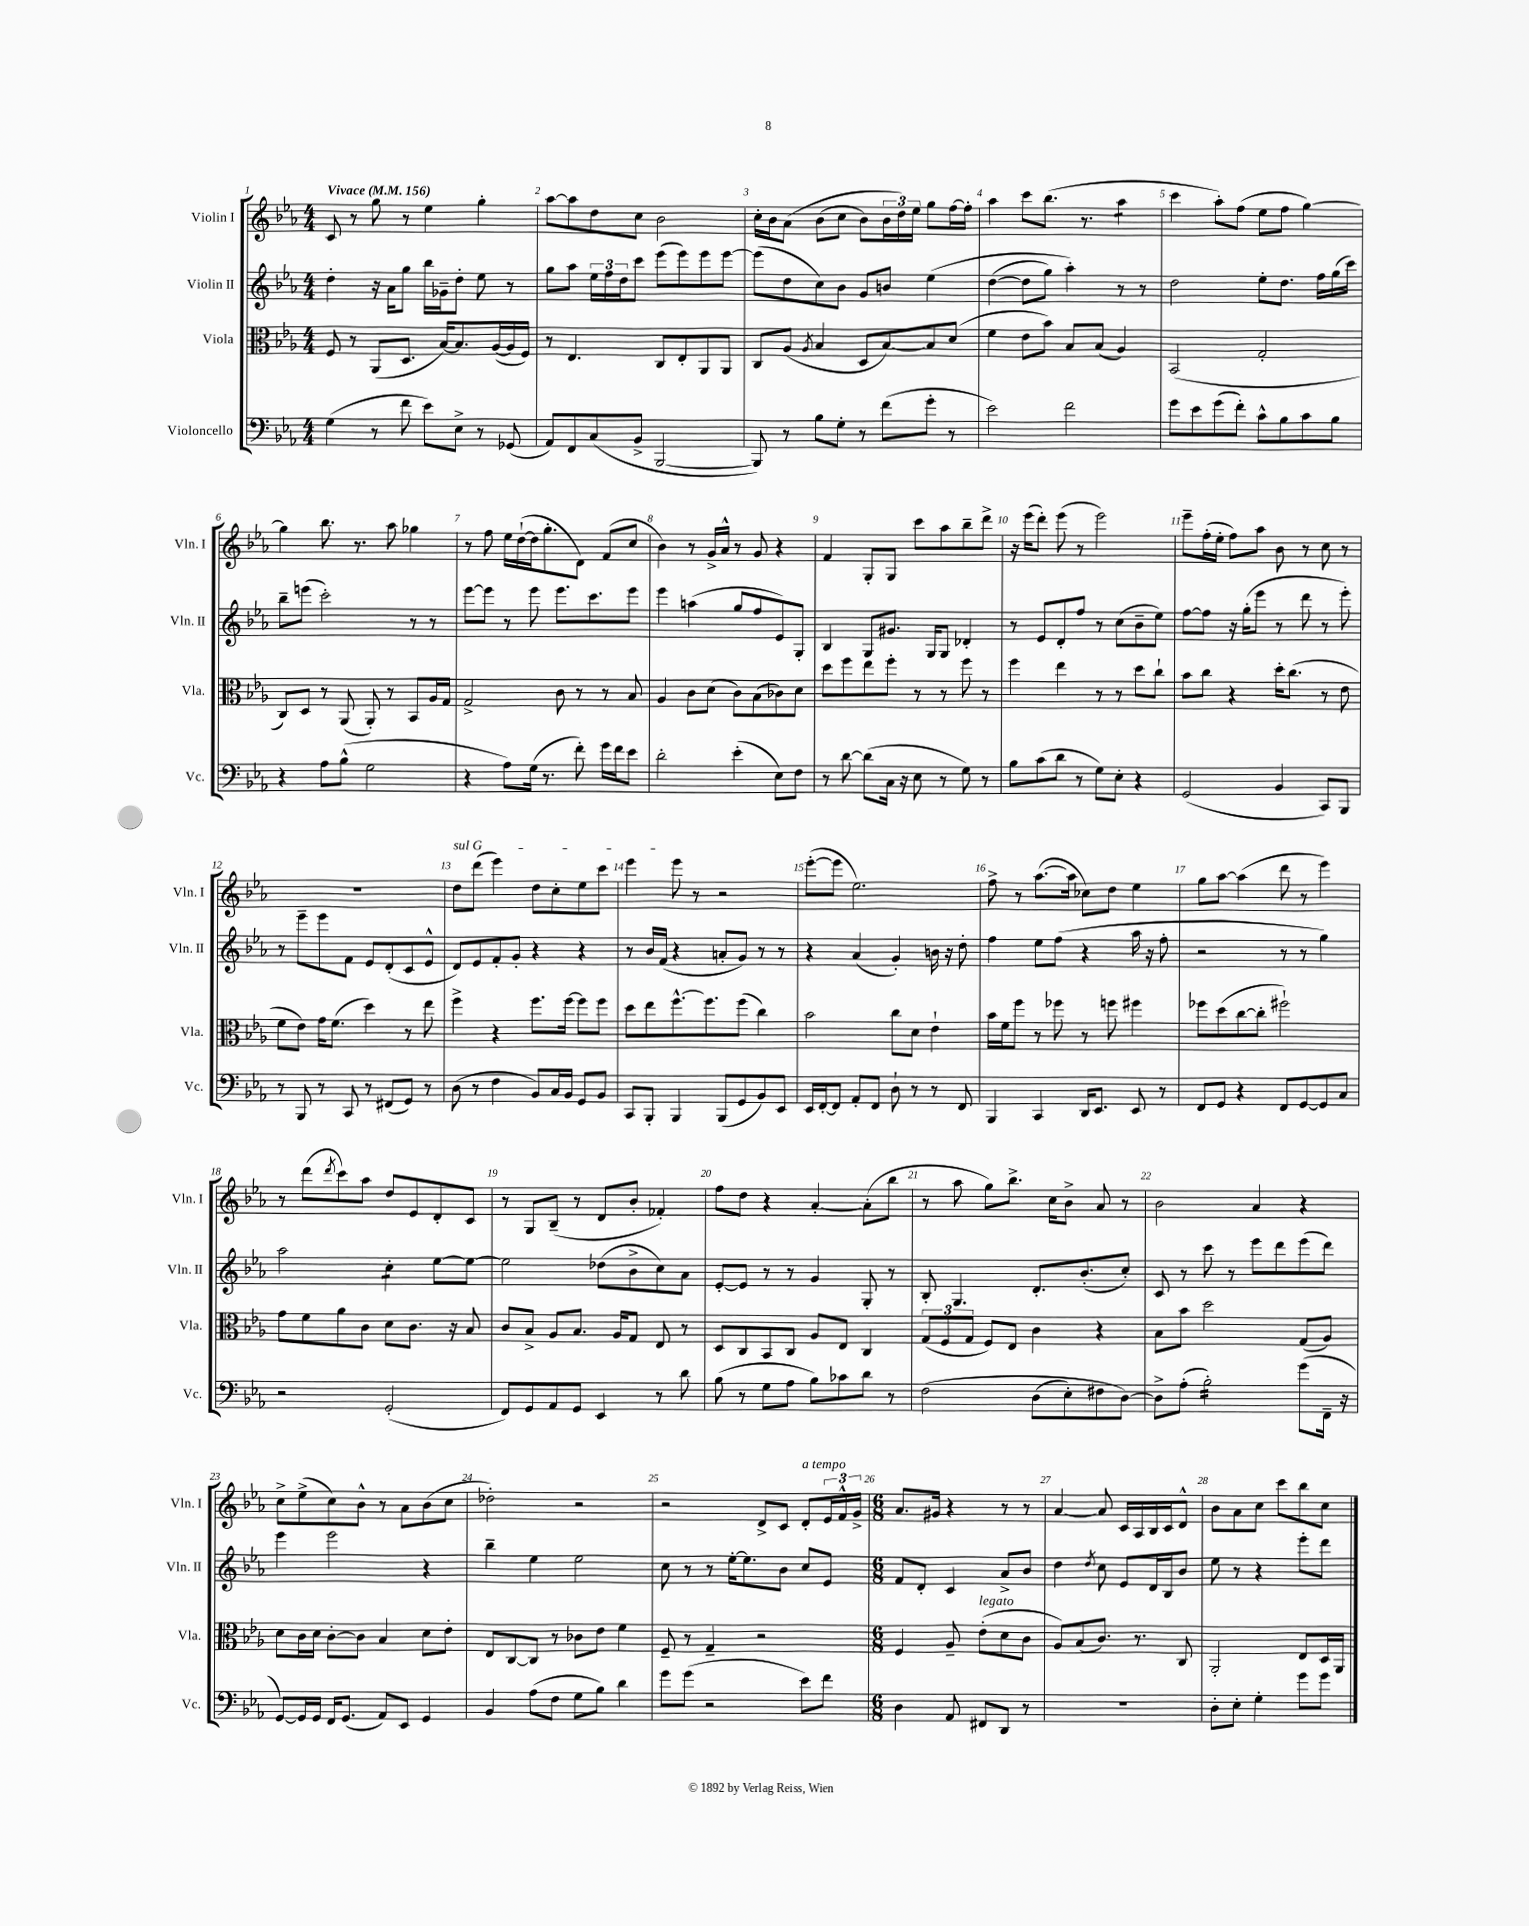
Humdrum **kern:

**kern	**kern	**kern	**kern
*staff4	*staff3	*staff2	*staff1
*clefF4	*clefC3	*clefG2	*clefG2
*k[b-e-a-]	*k[b-e-a-]	*k[b-e-a-]	*k[b-e-a-]
*M4/4	*M4/4	*M4/4	*M4/4
*MM156	*MM156	*MM156	*MM156
(4G	8F	4dd'	8c
.	8r	.	8r
8r	(8AA-	16r	8gg
.	.	16a-	.
8f	8.D	8gg	8r
8e-)	.	16bb-	4ee-
.	[16B-)	16g-~	.
8E-^	8.B-]	8dd'	.
8r	.	8ee-	4gg'
.	([16A-	.	.
(8GG-	16A-]	8r	.
.	16F)	.	.
=	=	=	=
8AA-)	8r	8gg	[8aa-
8FF	4.E-	8aa-	8aa-]
(8C	.	24ee-	8dd
.	.	24ff	.
.	.	24dd	.
8BB-^	.	8ccc	8cc
[2BBB-	8C	(8eee-	2b-
.	8E-'	8eee-)	.
.	8AA-	8eee-	.
.	8AA-	[8eee-	.
=	=	=	=
8BBB-])	8C	(8eee-]	16cc'
.	.	.	16b-
8r	(8A-	8dd	&(8a-
.	8qA-	.	.
8B-	4B-	8cc)	(8b-
8G'	.	8b-	8cc
8r	8D	8g	8b-)
(8f	[8B-)	8b	24b-
.	.	.	24dd&)
.	.	.	24ee-
8g'	8B-]	&(4ee-	8gg
8r	(8d	.	[16ff
.	.	.	16ff']
=	=	=	=
2e-)	4f	([4dd	4aa-
.	8e-	8dd]	8ccc
.	8b-)	8gg)	(8.bb-
2f	8B-	4aa-'&)	.
.	.	.	8.r
.	(8B-	.	.
.	4A-)	8r	4aa-
.	.	8r	.
=	=	=	=
8g	(2BB-	2dd	4ccc
8e-	.	.	.
(8g	.	.	8aa-')
8f')	.	.	(8ff
8c^^	2G'	8ee-'	8ee-
8B-	.	8.dd	8ff
8c	.	.	[4gg)
.	.	16ff	.
8B-	.	(16gg	.
.	.	16ccc)	.
=	=	=	=
4r	8C)	8bb-~	4gg]
.	8D	(8eee	.
8A-	8r	2ccc')	8.bb-
(8B-^^	(8AA-	.	.
.	.	.	8.r
2G	8AA-')	.	.
.	8r	.	8aa-
.	8BB-	8r	4gg-
.	16A-	8r	.
.	16G	.	.
=	=	=	=
4r	2G^	[8eee-	8r
.	.	8eee-]	8ff
8A-)	.	8r	16ee-
.	.	.	([16dd`
(16G	.	8eee-	16dd]
8.r	.	.	8.gg'
.	8c	8.eee-	.
8f')	8r	.	8d)
.	.	8.ccc	.
16g	8r	.	(8f
16f	.	.	.
8e-	8B-	8eee-	8cc
=	=	=	=
2d'	4A-	4eee-	4b-)
.	8c	(4aa	8r
.	(8d	.	16g^
.	.	.	16a-^^
(4e-'	8c)	8gg	8r
.	(8B-	8ff	8g
8E-)	8c-)	8e-)	4r
8F	8d	8G'	.
=	=	=	=
8r	8dd	4B-	4f
[8d	8ff	.	.
(8d]	8ee-	8G	8G'
16C	8ff'	8.g#	8G
16r	.	.	.
8E-	8r	.	8ccc
.	.	16G	.
8r	8r	8G	8aa-
8G)	8ff	4d-'	8bb-~
8r	8r	.	8ddd^
=	=	=	=
8B-	4ff	8r	16r
.	.	.	(16eee-
(8c	.	8e-	8ddd')
8d	4ee-	8d'	(8eee-
8r	.	8ff	8r
8G)	8r	8r	2eee-)
8E-'	8r	(8cc	.
4r	8dd	8b-~	.
.	8cc`	8ee-)	.
=	=	=	=
(2GG	8b-	[8ff	8eee-~
.	8cc	8ff]	(16ff'
.	.	.	16ee-'
.	4r	16r	8ff)
.	.	(16gg'	.
.	.	8eee-	8aa-
4BB-	16dd'	8r	8b-
.	(8.cc	.	.
.	.	8ddd	8r
8CC)	8r	8r	8cc
8BBB-	8e-	8eee-')	8r
=	=	=	=
8r	8f	8r	1r
8BBB-	8e-)	8eee-~	.
8r	16g	8eee-	.
.	(8.f	.	.
8CC	.	8f	.
8r	4dd)	8e-	.
(8FF#	.	(8d'	.
8GG)	8r	8c	.
8r	8ee-	8e-^^	.
=	=	=	=
(8D	4ff^	8d)	8dd
8r	.	8e-	(8ddd
4F	4r	8f'	4eee-)
.	.	8g'	.
8BB-)	8.ff	4r	8dd
16C	.	.	8cc'
16BB-	[16ff	.	.
8GG	8ff]	4r	8ee-
8BB-	8ff	.	8ccc
=	=	=	=
8CC	8dd	8r	4eee-
8BBB-'	8ee-	16b-	.
.	.	(16f	.
4BBB-	[8.ff^^	4r	8eee-
.	.	.	8r
.	8.ff]	.	.
(8BBB-	.	8a'	2r
8GG	(8ff	8g)	.
8BB-)	4cc)	8r	.
8EE-	.	8r	.
=	=	=	=
16EE-	2b-	4r	([8eee-'
[16FF'	.	.	.
8FF]	.	.	8eee-]
8AA-'	.	(4a-	2.ee-)
8FF	.	.	.
8D`	8cc	4g')	.
8r	8d	.	.
8r	4e-`	16b	.
.	.	16r	.
8FF	.	8dd'	.
=	=	=	=
4BBB-	16b-	4ff	8ff^
.	16f	.	.
.	8ff	.	8r
4CC	8r	8ee-	([8.aa-
.	8ff-	(8ff	.
.	.	.	16aa-]
16DD	8r	4r	8cc-)
8.EE-	.	.	.
.	8ff	.	8dd
8EE-	4ff#	16aa-	4ee-
.	.	16r	.
8r	.	8ff'	.
=	=	=	=
8FF	8ff-	2r	8gg
8GG	(8dd	.	[8aa-
4r	[8cc	.	(4aa-]
.	8cc']	.	.
8FF	2ff#`)	8r	8ddd
[8GG	.	8r	8r
8GG]	.	4gg)	4eee-)
8C	.	.	.
=	=	=	=
2r	8g	2aa-	8r
.	8f	.	(8ddd
.	.	.	8qddd
.	8a-	.	8ccc)
.	8c	.	8aa-
(2GG'	8d	4cc'	8dd
.	8.c	.	8e-
.	.	[8ee-	8d'
.	16r	.	.
.	8B-	8ee-_	8c
=	=	=	=
8FF)	8c	2ee-]	8r
8GG	8B-^	.	8G
8AA-	8A-	.	(8B-~
8GG	8.B-	.	8r
4EE-	.	(8dd-	8d
.	16A-	.	.
.	8G	8b-^	8b-'
8r	8E-	8cc)	4f-')
8d	8r	8a-	.
=	=	=	=
(8B-	8D	[8e-'	8ff
8r	8C	8e-]	8dd
8G	8BB-	8r	4r
8A-	8C	8r	.
8B-)	8A-	4g	[4a-'
8c-	8E-	.	.
8d	4C	8G'	(8a-']
8r	.	8r	8bb-
=	=	=	=
&(2F	(12G	8B-'	8r
.	12F	.	.
.	.	4.G	8aa-
.	12G	.	.
.	8F)	.	8gg)
.	8E-	.	8.bb-^
(8D	4c	8.d'	.
.	.	.	16cc
8E-')	.	.	8b-^
.	.	(8.b-'	.
8F#	4r	.	8a-
[8D&)	.	8cc')	8r
=	=	=	=
8D^]	8B-	8c	2b-
(8A-'	8b-	8r	.
2B-')	2dd	8ccc	.
.	.	8r	.
.	.	8eee-	4a-
.	.	8ddd	.
(8g	(8G	(8eee-	4r
16FF~	8A-)	8ddd)	.
16r	.	.	.
=	=	=	=
[8GG)	8d	4eee-	8cc^
16GG]	16c	.	(8ee-^
16GG	16d	.	.
16FF	[8c'	2eee-	8cc)
(8.GG	.	.	.
.	8c]	.	8b-^^
8AA-)	4B-	.	8r
8EE-	.	.	8a-
4GG	8d	4r	(8b-
.	8e-'	.	8cc
=	=	=	=
4BB-	8E-	4bb-~	2dd-')
.	[8C	.	.
(8A-	8C]	4ee-	.
8F	8r	.	.
8G	8c-	2ee-	2r
8B-)	8e-	.	.
4d	4f	.	.
=	=	=	=
8g	8F~	8cc	2r
(8g	8r	8r	.
2r	4G~	8r	.
.	.	[16ee-'	.
.	.	8.ee-]	.
.	2r	.	8d^
.	.	8b-	8c
8e-)	.	8cc	8d'
8f	.	8e-	24e-
.	.	.	24f^^
.	.	.	24g^
=	=	=	=
*M6/8	*M6/8	*M6/8	*M6/8
4D	4F	8f	8.a-
.	.	8d'	.
.	.	.	16g#
8AA-	8A-~	4c	4r
8FF#	(8e-'	.	.
8DD	8d	8a-^	8r
8r	8c	8b-	8r
=	=	=	=
2.r	8A-)	4dd	[4a-
.	(8B-	.	.
.	.	8qdd	.
.	8.c)	8cc	8a-]
.	.	8e-	16c
.	8.r	.	16A-
.	.	16d	16B-
.	.	16B-	16c
.	8C	8b-	8d^^
=	=	=	=
8D'	2AA-'	8ee-	8b-
8E-'	.	8r	8a-
4G'	.	4r	8cc
.	.	.	8ccc
8g	8E-	8eee-'	8bb-
8g	16D	8ddd	8cc
.	16AA-	.	.
==	==	==	==
*-	*-	*-	*-
